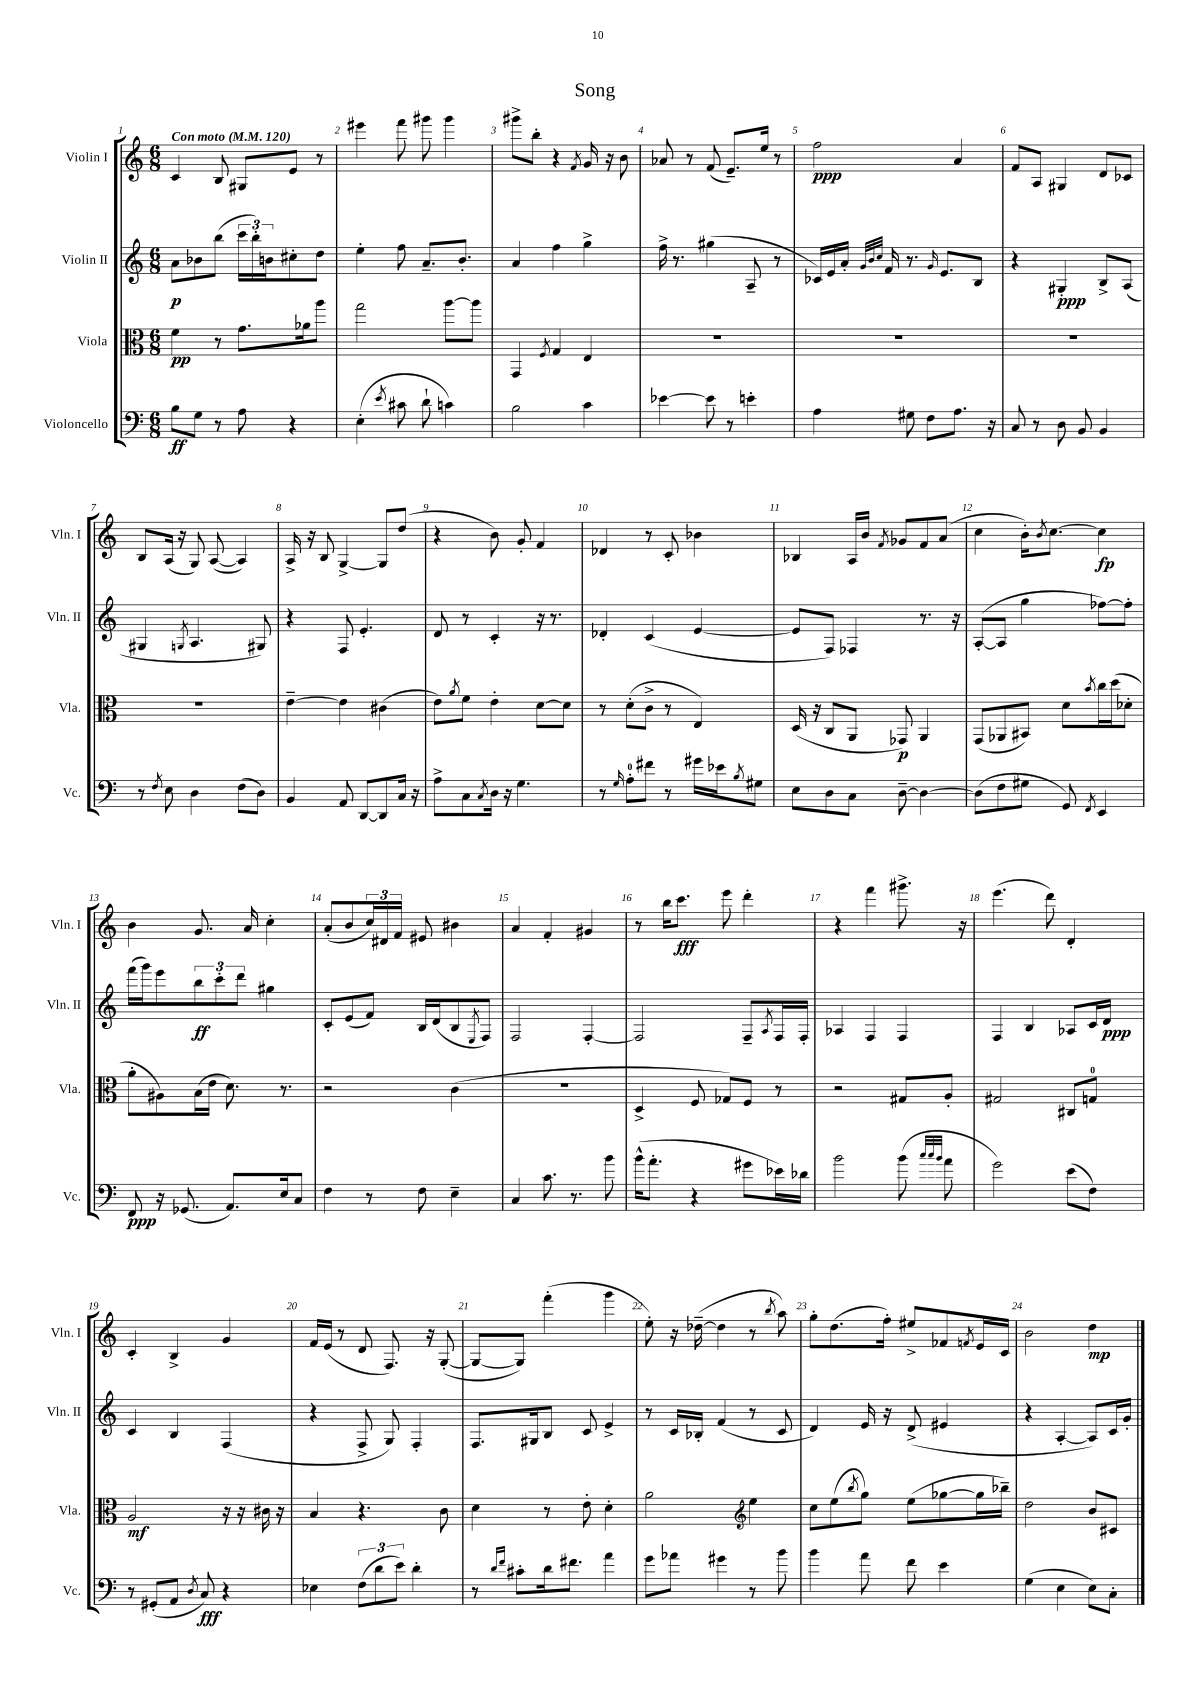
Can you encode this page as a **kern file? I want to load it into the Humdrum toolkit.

**kern	**dynam	**kern	**dynam	**kern	**dynam	**kern	**dynam
*part4	*part4	*part3	*part3	*part2	*part2	*part1	*part1
*staff4	*staff4	*staff3	*staff3	*staff2	*staff2	*staff1	*staff1
*I"Violoncello	*	*I"Viola	*	*I"Violin II	*	*I"Violin I	*
*I'Vc.	*	*I'Vla.	*	*I'Vln. II	*	*I'Vln. I	*
*clefF4	*	*clefC3	*	*clefG2	*	*clefG2	*
*k[]	*	*k[]	*	*k[]	*	*k[]	*
*M6/8	*	*M6/8	*	*M6/8	*	*M6/8	*
*MM120	*	*MM120	*	*MM120	*	*MM120	*
=1	=1	=1	=1	=1	=1	=1	=1
!	!	!	!	!	!	!LO:TX:a:B:t=Con moto	!
8B\L	ff	4f\	pp	8a\L	p	4c/	.
8G\J	.	.	.	8b-X\	.	.	.
8r	.	8r	.	(8bb\J	.	8B/	.
8A\	.	8.g\L	.	24ccc\LL	.	8G#X/L	.
.	.	.	.	24bb'\)	.	.	.
.	.	.	.	24bn\J	.	.	.
4r	.	.	.	8cc#X'\	.	8e/J	.
.	.	16a-X\k	.	.	.	.	.
.	.	8aa\J	.	8dd\J	.	8r	.
=2	=2	=2	=2	=2	=2	=2	=2
(4E'\	.	2gg\	.	4ee'\	.	4eee#X\	.
8qe/	.	.	.	.	.	.	.
8c#X\	.	.	.	8ff\	.	8fff\	.
8d`\	.	.	.	8.a~/L	.	8ggg#X\	.
4cn\)	.	[8aa\L	.	.	.	4ggg#\	.
.	.	.	.	8.b'/J	.	.	.
.	.	8aa\J]	.	.	.	.	.
=3	=3	=3	=3	=3	=3	=3	=3
2B\	.	4GG/	.	4a/	.	8ggg#X^\L	.
.	.	.	.	.	.	8bb'\J	.
.	.	8qF/	.	.	.	.	.
.	.	4G/	.	4ff\	.	4r	.
.	.	.	.	.	.	8qf/	.
4c\	.	4E/	.	4gg^\	.	16g/	.
.	.	.	.	.	.	16r	.
.	.	.	.	.	.	8b\	.
=4	=4	=4	=4	=4	=4	=4	=4
[4e-X\	.	2.r	.	16ff^\	.	8a-X/	.
.	.	.	.	8.r	.	.	.
.	.	.	.	.	.	8r	.
8e-\]	.	.	.	(4gg#X\	.	(8f/	.
8r	.	.	.	.	.	8.e~/L)	.
4en'\	.	.	.	8A~/	.	.	.
.	.	.	.	.	.	16ee/Jk	.
.	.	.	.	8r	.	8r	.
=5	=5	=5	=5	=5	=5	=5	=5
4A\	.	2.r	.	16c-X/LL)	.	2ff\	ppp
.	.	.	.	16e/	.	.	.
.	.	.	.	16a'/JJ	.	.	.
.	.	.	.	32qqg/LLL	.	.	.
.	.	.	.	32qqb/	.	.	.
.	.	.	.	32qqcc/JJJ	.	.	.
.	.	.	.	16f/	.	.	.
8G#X\	.	.	.	8.r	.	.	.
8F\L	.	.	.	.	.	.	.
.	.	.	.	16qqg/	.	.	.
.	.	.	.	8.e/L	.	.	.
8.A\J	.	.	.	.	.	4a/	.
.	.	.	.	8B/J	.	.	.
16r	.	.	.	.	.	.	.
=6	=6	=6	=6	=6	=6	=6	=6
8C/	.	2.r	.	4r	.	8f/L	.
8r	.	.	.	.	.	8A/J	.
8D\	.	.	.	4G#X'/	ppp	4G#X/	.
8BB/	.	.	.	.	.	.	.
4BB/	.	.	.	8B^/L	.	8d/L	.
.	.	.	.	(8A/J	.	8c-X/J	.
!!LO:LB:g=z
=7	=7	=7	=7	=7	=7	=7	=7
8r	.	2.r	.	4G#X/	.	8B/L	.
8qF/	.	.	.	.	.	.	.
8E\	.	.	.	.	.	(16A/Jk	.
.	.	.	.	.	.	16r	.
.	.	.	.	8qGn/	.	.	.
4D\	.	.	.	4.A/	.	8G/)	.
.	.	.	.	.	.	([8A/	.
(8F\L	.	.	.	.	.	4A/])	.
8D\J)	.	.	.	8G#X/)	.	.	.
=8	=8	=8	=8	=8	=8	=8	=8
4BB/	.	[4e~\	.	4r	.	16A^/	.
.	.	.	.	.	.	16r	.
.	.	.	.	.	.	8B/	.
8AA/	.	4e\]	.	8F/	.	[4G^/	.
[8DD/L	.	.	.	4.e'/	.	.	.
8DD/]	.	(4c#X\	.	.	.	8G/L]	.
16C/Jk	.	.	.	.	.	(8dd/J	.
16r	.	.	.	.	.	.	.
=9	=9	=9	=9	=9	=9	=9	=9
8A^\L	.	8e\L)	.	8d/	.	4r	.
.	.	8qa/	.	.	.	.	.
8C\	.	8f\J	.	8r	.	.	.
8qC/	.	.	.	.	.	.	.
16D\Jk	.	4e'\	.	4c'/	.	8b\)	.
16r	.	.	.	.	.	.	.
4.G\	.	.	.	.	.	8g'/	.
.	.	[8d\L	.	16r	.	4f/	.
.	.	.	.	8.r	.	.	.
.	.	8d\J]	.	.	.	.	.
=10	=10	=10	=10	=10	=10	=10	=10
8r	.	8r	.	4d-X'/	.	4d-X/	.
16qqG/	.	.	.	.	.	.	.
8A'\L	.	(8d'\L	.	.	.	.	.
8f#X\J	.	8c^\J	.	(4c/	.	8r	.
8r	.	8r	.	.	.	8c'/	.
16g#X\LL	.	4E/)	.	[4e/	.	4b-X\	.
16e-X\J	.	.	.	.	.	.	.
8qB/	.	.	.	.	.	.	.
8G#X\J	.	.	.	.	.	.	.
=11	=11	=11	=11	=11	=11	=11	=11
8E\L	.	(16D/	.	8e/L]	.	4B-X/	.
.	.	16r	.	.	.	.	.
8D\	.	8C/L	.	8F/J)	.	.	.
8C\J	.	8AA/J	.	4F-X/	.	16A/LL	.
.	.	.	.	.	.	16b/JJ	.
.	.	.	.	.	.	8qf/	.
[8D~\	.	8GG-X/)	p	.	.	8g-X/L	.
4D\_	.	4AA/	.	8.r	.	8f/	.
.	.	.	.	.	.	(8a/J	.
.	.	.	.	16r	.	.	.
=12	=12	=12	=12	=12	=12	=12	=12
(8D\L]	.	(8GG/L	.	([8A'/L	.	4cc\	.
8F\	.	8AA-X/	.	8A/J]	.	.	.
8G#X\J	.	8BB#X/J)	.	4gg\	.	16b'\KL)	.
.	.	.	.	.	.	8qb/	.
.	.	.	.	.	.	[8.cc\J	.
8GG/)	.	8d\L	.	.	.	.	.
8qFF/	.	8qb/	.	.	.	.	.
4EE/	.	16cc\L	.	[8ff-X\L)	.	4cc\]	fp
.	.	(16dd\J	.	.	.	.	.
.	.	8d-X'\J	.	8ff-'\J]	.	.	.
!!LO:LB:g=z
=13	=13	=13	=13	=13	=13	=13	=13
8FF/	ppp	8a'\L	.	(16fff\LL	.	4b\	.
.	.	.	.	16ggg\J)	.	.	.
16r	.	8A#X\)	.	8eee\	.	.	.
(8.GG-X/	.	.	.	.	.	.	.
.	.	(16B\L	.	12bb\	ff	8.g/	.
.	.	16e\JJ	.	.	.	.	.
.	.	.	.	12ccc'\	.	.	.
8.AA/L)	.	8.d\)	.	.	.	.	.
.	.	.	.	12ddd\J	.	.	.
.	.	.	.	.	.	16a/	.
.	.	.	.	4gg#X\	.	4cc'\	.
16E/k	.	8.r	.	.	.	.	.
8C/J	.	.	.	.	.	.	.
=14	=14	=14	=14	=14	=14	=14	=14
4F\	.	2r	.	8c'/L	.	(8a'/L	.
.	.	.	.	(8e/	.	8b/	.
8r	.	.	.	8f/J)	.	24cc/L)	.
.	.	.	.	.	.	24d#X/	.
.	.	.	.	.	.	24f/JJ	.
8F\	.	.	.	16B/LL	.	8e#X/	.
.	.	.	.	(16d/J	.	.	.
4E~\	.	(4c\	.	8B/	.	4b#X\	.
.	.	.	.	8qE/	.	.	.
.	.	.	.	8F/J)	.	.	.
=15	=15	=15	=15	=15	=15	=15	=15
4C/	.	2.r	.	2F/	.	4a/	.
8.c\	.	.	.	.	.	4f'/	.
8.r	.	.	.	.	.	.	.
.	.	.	.	[4F'/	.	4g#X/	.
8b\	.	.	.	.	.	.	.
=16	=16	=16	=16	=16	=16	=16	=16
(16b^^\KL	.	4D^/	.	2F/]	.	8r	.
8.a'\J	.	.	.	.	.	.	.
.	.	.	.	.	.	16bb\KL	.
.	.	.	.	.	.	8.ccc\J	fff
4r	.	8F/	.	.	.	.	.
.	.	8G-X/L)	.	.	.	8eee\	.
8g#X\L	.	8F/J	.	8F~/L	.	4ddd'\	.
.	.	.	.	8qA/	.	.	.
16e-X\L)	.	8r	.	16F/L	.	.	.
16d-X\JJ	.	.	.	16F'/JJ	.	.	.
=17	=17	=17	=17	=17	=17	=17	=17
2b\	.	2r	.	4A-X/	.	4r	.
.	.	.	.	4F/	.	4fff\	.
(8b\	.	8G#X/L	.	4F/	.	8.ggg#X^\	.
32qqcc/LLL	.	.	.	.	.	.	.
32qqcc/	.	.	.	.	.	.	.
32qqb/JJJ	.	.	.	.	.	.	.
8a\	.	8A'/J	.	.	.	.	.
.	.	.	.	.	.	16r	.
=18	=18	=18	=18	=18	=18	=18	=18
2g\)	.	2G#X/	.	4F/	.	(4.eee\	.
.	.	.	.	4B/	.	.	.
.	.	.	.	.	.	8ddd\)	.
(8e\L	.	8C#X/L	.	8A-X/L	.	4d'/	.
8F\J)	.	8Gn/J	.	16c/L	.	.	.
.	.	.	.	16d/JJ	ppp	.	.
!!LO:LB:g=z
=19	=19	=19	=19	=19	=19	=19	=19
8r	.	2A/	mf	4c/	.	4c'/	.
(8GG#X'/L	.	.	.	.	.	.	.
8AA/J	.	.	.	4B/	.	4B^/	.
8qD/	.	.	.	.	.	.	.
8C/)	fff	.	.	.	.	.	.
4r	.	16r	.	(4F/	.	4g/	.
.	.	16r	.	.	.	.	.
.	.	16c#X\	.	.	.	.	.
.	.	16r	.	.	.	.	.
=20	=20	=20	=20	=20	=20	=20	=20
4E-X\	.	4B/	.	4r	.	16f/LL	.
.	.	.	.	.	.	(16e/JJ	.
.	.	.	.	.	.	8r	.
(12F\L	.	4.r	.	8F^/	.	8d/	.
12d\	.	.	.	.	.	.	.
.	.	.	.	8G/)	.	8.F/)	.
12e\J)	.	.	.	.	.	.	.
4d'\	.	.	.	4F'/	.	.	.
.	.	.	.	.	.	16r	.
.	.	8c\	.	.	.	([8G'/	.
=21	=21	=21	=21	=21	=21	=21	=21
8r	.	4d\	.	8.F/L	.	8G/L_	.
16qqd/LL	.	.	.	.	.	.	.
16qqf/JJ	.	.	.	.	.	.	.
8c#X'\L	.	.	.	.	.	8G/J])	.
.	.	.	.	16G#X/k	.	.	.
16d\k	.	8r	.	8B/J	.	(4fff'\	.
8.f#X\J	.	.	.	.	.	.	.
.	.	8e'\	.	8c/	.	.	.
4a\	.	4d'\	.	4e^/	.	4ggg\	.
=22	=22	=22	=22	=22	=22	=22	=22
8g\L	.	2a\	.	8r	.	8ee'\)	.
8a-X\J	.	.	.	16c/LL	.	16r	.
.	.	.	.	16B-X'/JJ	.	([16dd-X~\	.
4g#X\	.	.	.	(4f/	.	4dd-\]	.
*	*	*clefG2	*	*	*	*	*
8r	.	4ee\	.	8r	.	8r	.
.	.	.	.	.	.	8qbb/	.
8b\	.	.	.	8c/	.	8aa\)	.
=23	=23	=23	=23	=23	=23	=23	=23
4b\	.	8cc\L	.	4d/)	.	8gg'\L	.
.	.	(8ee\	.	.	.	(8.dd\	.
.	.	8qbb/	.	.	.	.	.
8a\	.	8gg\J)	.	16e/	.	.	.
.	.	.	.	16r	.	16ff'\Jk)	.
8f\	.	(8ee\L	.	(8d^/	.	8ee#X^/L	.
4e\	.	[8gg-X\	.	4e#X/	.	8f-X/	.
.	.	.	.	.	.	8qfn/	.
.	.	16gg-\L]	.	.	.	16e/L	.
.	.	16bb-X~\JJ)	.	.	.	16c/JJ	.
=24	=24	=24	=24	=24	=24	=24	=24
(4G\	.	2dd\	.	4r	.	2b\	.
4E\	.	.	.	[4A'/	.	.	.
8E\L)	.	8b/L	.	8A/L])	.	4dd\	mp
8C'\J	.	8c#X/J	.	16c/L	.	.	.
.	.	.	.	16g'/JJ	.	.	.
==	==	==	==	==	==	==	==
*-	*-	*-	*-	*-	*-	*-	*-
